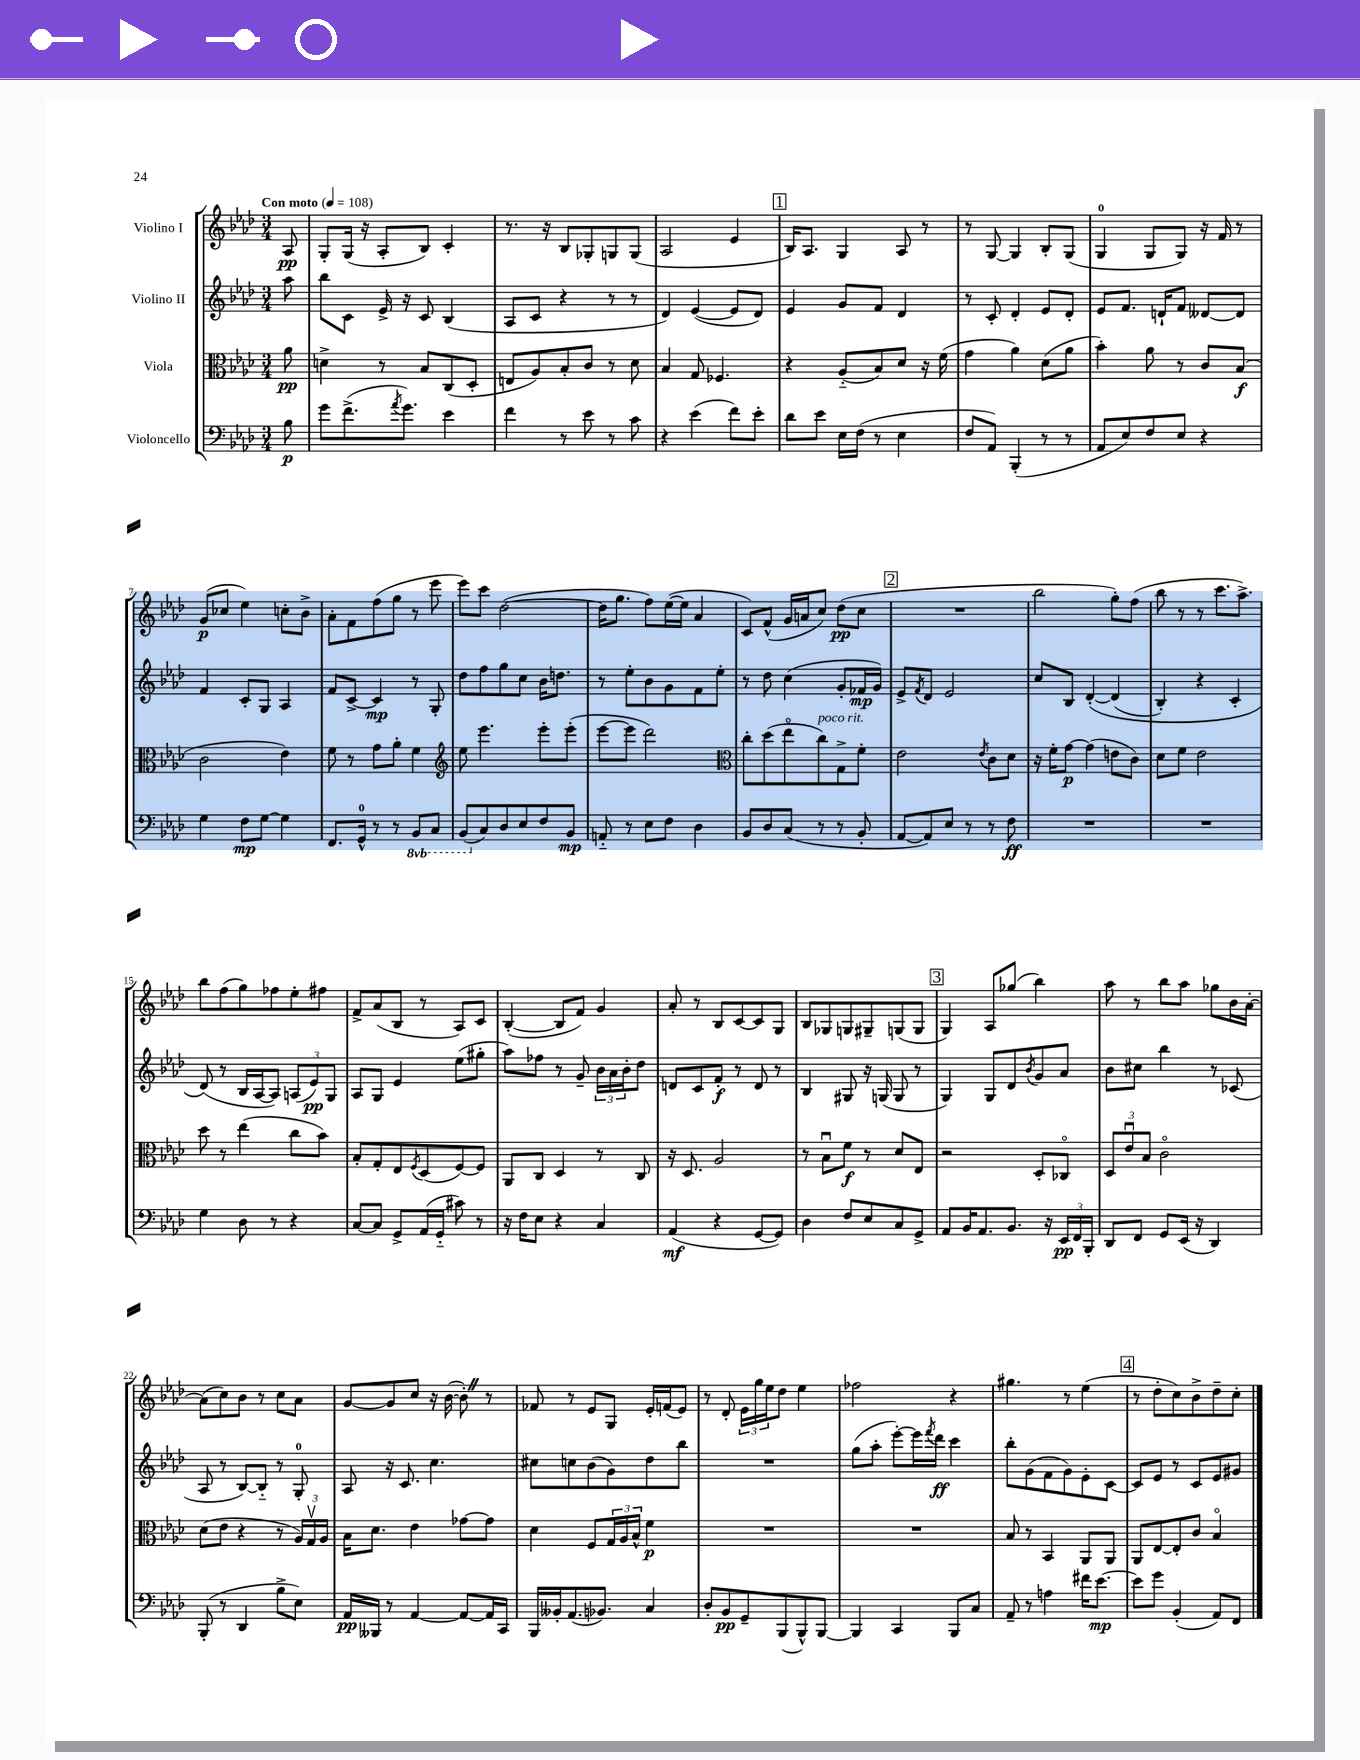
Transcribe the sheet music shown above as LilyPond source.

<<
\new StaffGroup <<
\new Staff = "s0" \with { instrumentName = "Violino I" } {
    \clef treble \key aes \major \numericTimeSignature \time 3/4 \partial 8 \tempo "Con moto" 4 = 108
    aes8\pp |
    g8-. g16( r16 aes8-. bes8) c'4-. |
    r8. r16 bes8 ges8-. g8 g8( |
    aes2 ees'4 |
    \mark \markup { \box "1" } bes16) aes8. g4 aes8 r8 |
    r8 g8~ g4 bes8-. g8( |
    g4-0 g8 g8) r16 f'16 r8 |
    g'8\p( ces''8 ees''4) c''8-. bes'8-> |
    aes'8-. f'8 f''8( g''8 r8 ees'''8 |
    ees'''8) c'''8 des''2~( |
    des''16 g''8. f''8) ees''16~( ees''16 aes'4 |
    c'8) f'8-^( g'16 a'16 c''8) des''8\pp( c''8 |
    \mark \markup { \box "2" } R2. |
    bes''2 g''8-.) f''8( |
    bes''8 r8 r8 c'''8. aes''8.->) |
    bes''8 f''8( g''8) fes''8 ees''8-. fis''8 |
    f'8-> aes'8( bes8 r8 aes8) c'8 |
    bes4~-.( bes8 f'8) g'4 |
    aes'8-. r8 bes8 c'8~ c'8 g8 |
    bes8 ges8 g8 gis8-- g8( g8 |
    \mark \markup { \box "3" } g4) aes8 ges''8( bes''4) |
    aes''8 r8 bes''8 aes''8 ges''8 bes'16 aes'16~-. |
    aes'8( c''8) bes'8 r8 c''8 aes'8 |
    g'8~ g'8 c''8 r16 bes'16~( bes'8-.) \once \override BreathingSign.text = \markup { \musicglyph "scripts.caesura.straight" } \breathe r8 |
    fes'8 r8 ees'8 g8 ees'16-. f'16( ees'8) |
    r8 des'8-. \tuplet 3/2 { ees'16 g''16 ees''16 } des''8 ees''4 |
    fes''2 r4 |
    gis''4. r8 ees''4( |
    \mark \markup { \box "4" } r8 des''8-. c''8) bes'8-> des''8-- c''8-. \bar "|." |
}
\new Staff = "s1" \with { instrumentName = "Violino II" } {
    \clef treble \key aes \major \numericTimeSignature \time 3/4 \partial 8
    aes''8 |
    bes''8 c'8 ees'16-> r16 c'8 bes4( |
    aes8 c'8 r4 r8 r8 |
    des'4) ees'4~( ees'8 des'8) |
    \mark \markup { \box "1" } ees'4 g'8 f'8 des'4 |
    r8 c'8-. des'4-. ees'8 des'8-. |
    ees'8 f'8. d'16-! f'8 deses'8~ deses'8 |
    f'4 c'8-. g8 aes4 |
    f'8 c'8~-> c'4\mp r8 g8-. |
    des''8 f''8 g''8 c''8 bes'16 d''8. |
    r8 ees''8-. bes'8 g'8 f'8 ees''8-. |
    r8 des''8 c''4( g'8-. fes'16\mp g'16) |
    \mark \markup { \box "2" } ees'8-> \acciaccatura { f'8 } des'8 ees'2 |
    c''8 bes8 des'4~-.\( des'4( |
    bes4-.) r4 c'4-. |
    des'8(\) r8 bes16 aes16~ aes8) \tuplet 3/2 { a8( ees'8\pp) g8 } |
    aes8 g8 ees'4 ees''8( gis''8-. |
    aes''8) fes''8 r8 g'8-- \tuplet 3/2 { bes'16 aes'16 bes'16-. } des''8 |
    d'8 c'8 f'8-.\f r8 d'8 r8 |
    bes4 gis8 r16 g16( g8 r8 |
    \mark \markup { \box "3" } g4) g8 des'8 \acciaccatura { bes'8 } g'8 aes'8 |
    bes'8 cis''8 bes''4 r8 ces'8( |
    aes8 r8 bes8~) bes8-_ r8 g8-0-. |
    aes8 r16 c'8. c''4. |
    cis''8 c''8 bes'8( g'8) des''8 bes''8 |
    R2. |
    g''8( aes''8-. ees'''8~-.) ees'''16 \acciaccatura { f'''8 } des'''16\ff c'''4 |
    bes''8-. g'8( f'8 g'8) ees'8-. c'8~ |
    \mark \markup { \box "4" } c'8 ees'8 r8 c'8 ees'8 gis'8 \bar "|." |
}
\new Staff = "s2" \with { instrumentName = "Viola" } {
    \clef alto \key aes \major \numericTimeSignature \time 3/4 \partial 8
    aes'8\pp |
    d'4-> r8 bes8 c8( des8-. |
    e8 aes8) bes8-. c'8 r8 des'8 |
    bes4 g8 fes4. |
    \mark \markup { \box "1" } r4 aes8-_( bes8) des'8 r16 f'16( |
    g'4 aes'4) des'8( aes'8 |
    bes'4-.) aes'8 r8 c'8 bes8\f( |
    c'2 ees'4) |
    f'8 r8 g'8 aes'8-. f'4 |
    \clef treble ees''8 ees'''4. ees'''8-. ees'''8-.( |
    ees'''8~ ees'''8 des'''2) |
    \clef alto c''8-. des''8( ees''8\flageolet c''8^\markup { \italic "poco rit." }) g8-> f'8-. |
    \mark \markup { \box "2" } ees'2 \acciaccatura { ees'8 } c'8 des'8 |
    r16 f'16-. g'8~\p g'4( e'8 c'8) |
    des'8 f'8 ees'2 |
    des''8 r8 ees''4( c''8 bes'8) |
    bes8-. g8-. ees8 \acciaccatura { f8 } des8( f8~) f8 |
    aes,8 c8 des4 r8 c8 |
    r16 des8. aes2 |
    r8 bes8\downbow f'8\f r8 des'8 ees8 |
    \mark \markup { \box "3" } r2 des8-. ces8\flageolet |
    \tuplet 3/2 { des8 ees'8\downbow bes8 } c'2\flageolet |
    des'8( ees'8 r4 r8 \tuplet 3/2 { aes16) g16\upbow aes16 } |
    bes16 des'8. ees'4 ges'8~ ges'8 |
    des'4 f8 \tuplet 3/2 { g16 aes16 bes16-^ } f'4\p |
    R2. |
    R2. |
    bes8 r8 bes,4 aes,8 aes,8 |
    \mark \markup { \box "4" } aes,8 ees8~ ees8-. c'8 bes4\flageolet \bar "|." |
}
\new Staff = "s3" \with { instrumentName = "Violoncello" } {
    \clef bass \key aes \major \numericTimeSignature \time 3/4 \set Staff.ottavationMarkups = #ottavation-simple-ordinals \partial 8
    bes8\p |
    g'8 f'8.->( \acciaccatura { aes'8 } g'8.) ees'4 |
    f'4 r8 ees'8 r8 c'8 |
    r4 ees'4( f'8) ees'8-. |
    \mark \markup { \box "1" } des'8 ees'8 ees16 f16( r8 ees4 |
    f8 aes,8) bes,,4-.( r8 r8 |
    aes,8 ees8) f8 ees8 r4 |
    g4 f8\mp g8~ g4 |
    f,8. g,16-0-^ r8 r8 \ottava #-1 bes,,8 c,8 |
    bes,,8( \ottava #0 c8) des8 ees8 f8 bes,8\mp |
    a,8-_ r8 ees8 f8 des4 |
    bes,8 des8 c8( r8 r8 bes,8-. |
    \mark \markup { \box "2" } aes,8~ aes,8) ees8 r8 r8 f8\ff |
    R2. |
    R2. |
    g4 des8 r8 r4 |
    c8~ c8 g,8-> aes,16( g,16-_ cis'8) r8 |
    r16 f16 ees8 r4 c4 |
    aes,4\mf( r4 g,8~ g,8) |
    des4 f8 ees8 c8 g,8-> |
    \mark \markup { \box "3" } aes,8 bes,16 aes,8. bes,8. r16 \tuplet 3/2 { ees,16\pp f,16 bes,,16-. } |
    des,8 f,8 g,8 ees,16( r16 des,4) |
    bes,,8-.( r8 des,4 bes8-> ees8) |
    aes,16\pp beses,,16 r8 aes,4~ aes,8~ aes,16 c,16 |
    bes,,16 beses,16-. aes,8.( bes,8.) c4 |
    des8-. bes,8\pp g,8-- bes,,8( bes,,8-^) bes,,8~ |
    bes,,4 c,4 bes,,8 c8 |
    aes,8-- r8 a4 fis'16 ees'8.~\mp |
    \mark \markup { \box "4" } ees'8 g'8 bes,4-.( aes,8) f,8 \bar "|." |
}
>>
>>
